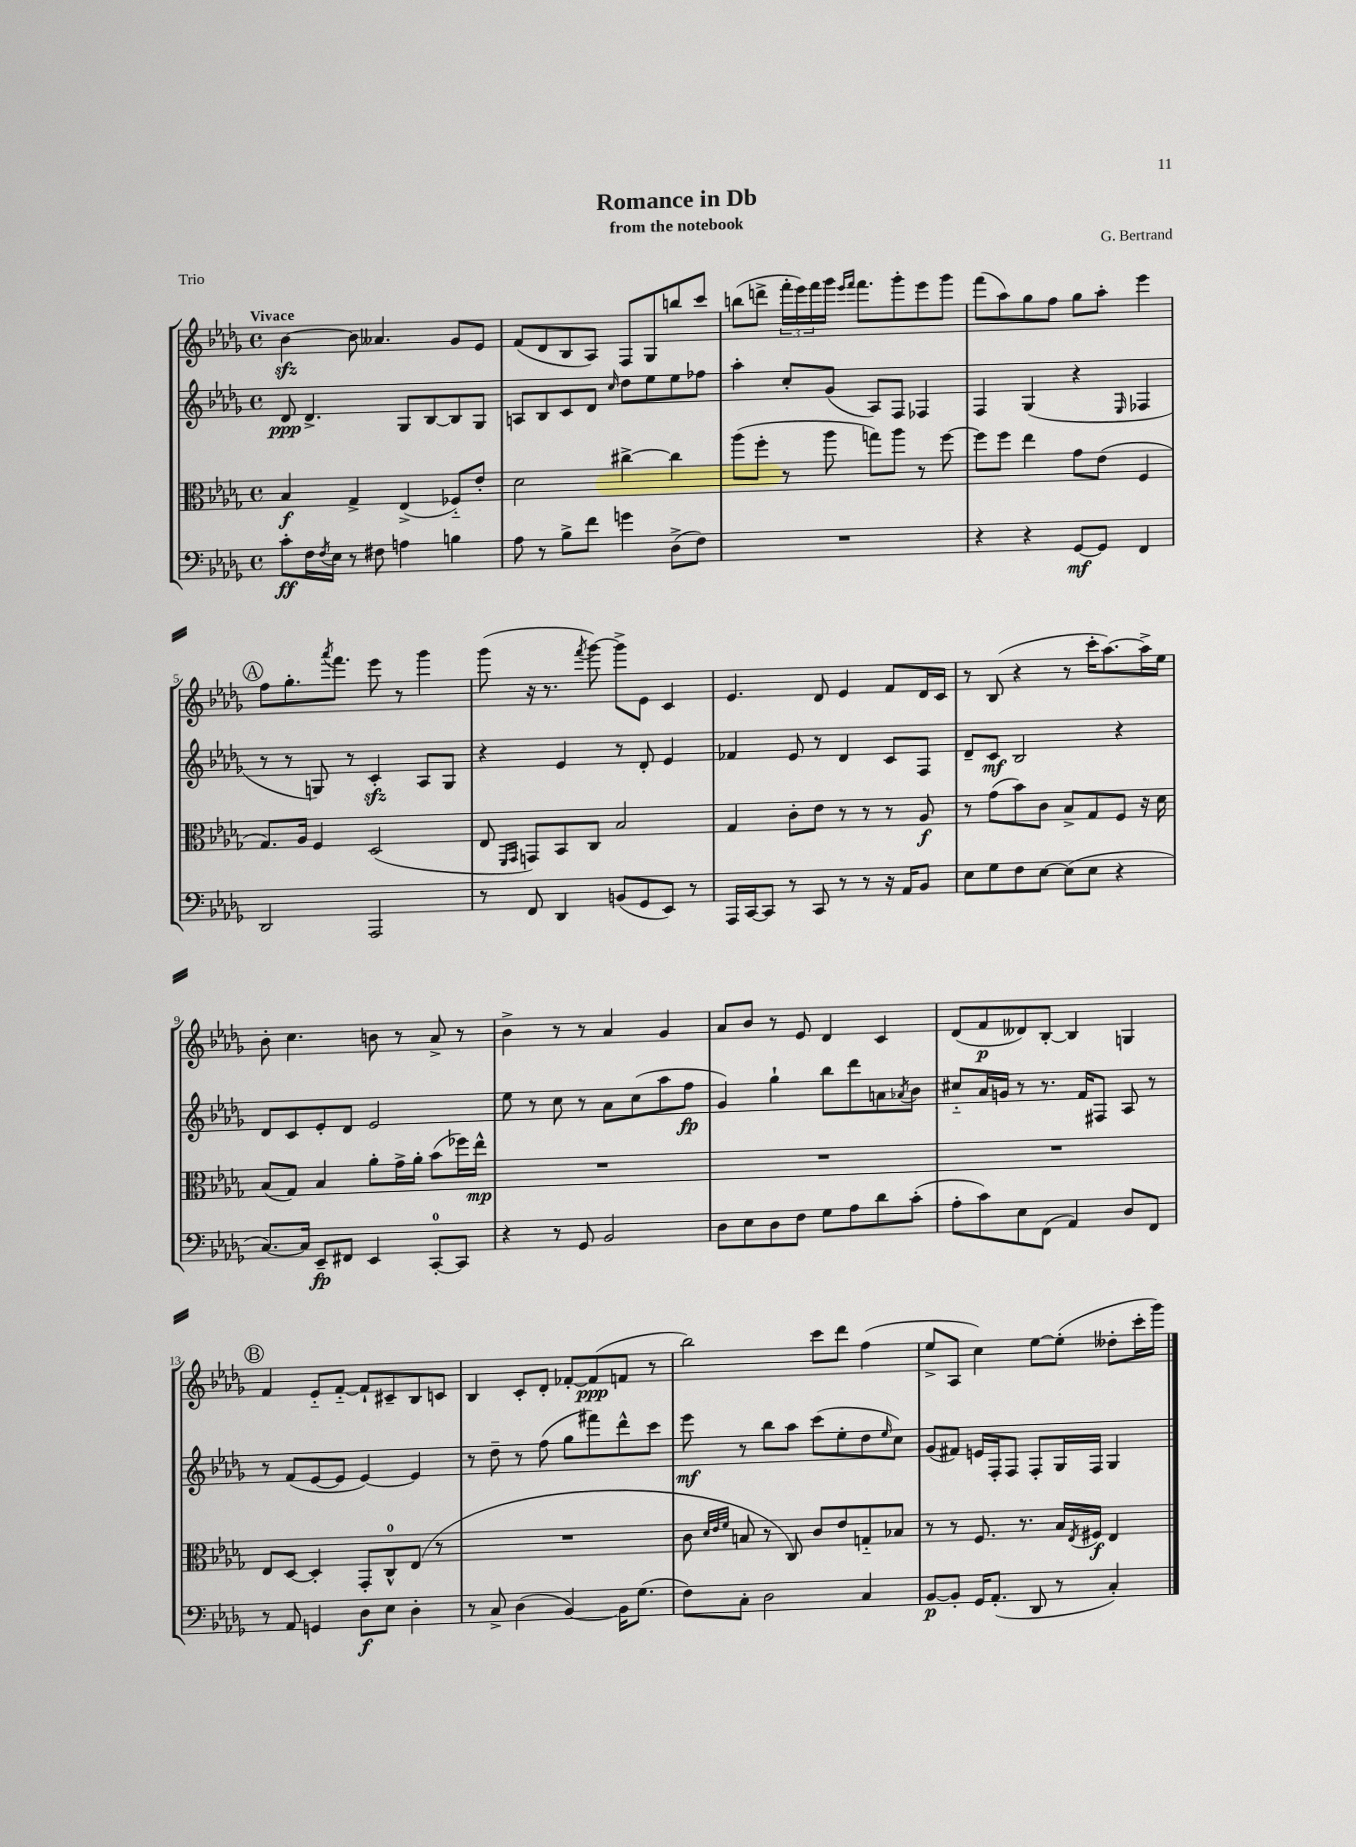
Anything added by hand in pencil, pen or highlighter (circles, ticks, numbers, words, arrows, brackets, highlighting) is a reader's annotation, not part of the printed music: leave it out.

**kern	**kern	**kern	**kern
*staff4	*staff3	*staff2	*staff1
*clefF4	*clefC3	*clefG2	*clefG2
*k[b-e-a-d-g-]	*k[b-e-a-d-g-]	*k[b-e-a-d-g-]	*k[b-e-a-d-g-]
*M4/4	*M4/4	*M4/4	*M4/4
*met(c)	*met(c)	*met(c)	*met(c)
8c'	4B-	8d-	[4b-
16F	.	4.d-^	.
8qF	.	.	.
16E-	.	.	.
8r	4G-^	.	8b-]
8F#	.	.	4.a--
4A	(4E-^	8G-	.
.	.	[8B-	.
4B	8F-'~)	8B-]	8g-
.	8e-'	8G-	8e-
=	=	=	=
8A-	2d-	8A	(8f
8r	.	8B-	8d-
8B-^	.	8c	8B-
8f	.	8d-	8A-)
.	.	16qqcc	.
4g	[4cc#^	8dd-	8F
.	.	8ee-	8G-
(8D-^	4cc#]	8ee-	8bb
8F)	.	8ff-	8ccc
=	=	=	=
1r	(8aa-	4aa-'	(8bb
.	8ff'	.	8ddd^
.	8r	8cc'	24fff'
.	.	.	24eee-)
.	.	.	24fff
.	8aa-	(8g-	16ggg-
.	.	.	16qqeee-
.	.	.	16qqfff
.	.	.	8.fff
.	8gg)	8A-)	.
.	8aa-	8F	8ggg-'
.	8r	4F-	8eee-
.	[8ff	.	8ggg-
=	=	=	=
4r	8ff]	4F	(8fff
.	8ff	.	8aa-)
4r	4ee-	(4G-	8gg-
.	.	.	8ff
[8GG-	8g-	4r	8gg-
8GG-]	(8e-	.	8aa-'
.	.	16qqE-	.
4FF	4F	4F-	4eee-
=	=	=	=
2DD-	8.G-)	8r	8ff
.	.	8r	8.gg-'
.	16A-	.	.
.	4F	8G)	.
.	.	.	8qaaa-
.	.	.	8.fff
.	.	8r	.
2AAA-	(2D-	4c'	8eee-
.	.	.	8r
.	.	8A-	4ggg-
.	.	8G	.
=	=	=	=
8r	8E-	4r	(8ggg-
.	16qqFF	.	.
.	16qqGG-	.	.
8FF	8GG)	.	16r
.	.	.	8.r
4DD-	8BB-	4e-	.
.	.	.	8qfff
.	8C	.	[8ggg-)
(8BB	2B-	8r	8ggg-^]
8GG-	.	8d-'	8e-
8EE-)	.	4e-	4c
8r	.	.	.
=	=	=	=
16AAA-	4G-	4f-	4.e-
[16CC	.	.	.
8CC]	.	.	.
8r	8c'	8e-	.
8CC	8e-	8r	8d-
8r	8r	4d-	4e-
8r	8r	.	.
16r	8r	8c	8f
16AA-	.	.	.
8BB-	8A-	8F	16d-
.	.	.	16c
=	=	=	=
8E-	8r	8d-~	8r
8G-	(8g-	8c	(8B-
8F	8b-)	2B-	4r
[8E-	8c	.	.
(8E-]	8B-^	.	8r
8E-	8G-	.	16ccc'
.	.	.	[8.aa-)
4r	8F	4r	.
.	16r	.	16aa-^]
.	16d-	.	16ee-
=	=	=	=
[8.C)	(8B-	8d-	8b-'
.	8G-)	8c	4.cc
16C]	.	.	.
8EE-~	4B-	8e-'	.
8FF#	.	8d-	.
4EE-	8a-'	2e-	8b
.	16g-^	.	8r
.	16a-'	.	.
[8CC'	(8b-	.	8a-^
8CC]	16ff-)	.	8r
.	16ee-^^	.	.
=	=	=	=
4r	1r	8ee-	4b-^
.	.	8r	.
8r	.	8cc	8r
8GG-	.	8r	8r
2BB-	.	8a-	4a-
.	.	(8cc	.
.	.	8aa-	4g-
.	.	8ff	.
=	=	=	=
8D-	1r	4g-)	8a-
8E-	.	.	8b-
8D-	.	4gg-`	8r
8F	.	.	8e-
8G-	.	8bb-	4d-
8A-	.	8ddd-	.
8d-	.	8a	4c
.	.	8qa-	.
(8c'	.	8b-	.
=	=	=	=
8A-'	1r	8cc#'~	(8d-
8c)	.	16a-	8f
.	.	16g	.
8E-	.	8r	8d--)
(8FF	.	8.r	[8B-'
4AA-)	.	.	4B-]
.	.	16f	.
.	.	8F#	.
8D-	.	8A-	4G
8FF	.	8r	.
=	=	=	=
8r	8E-	8r	4f
8AA-	[8D-	(8f	.
4GG	4D-']	[8e-	8e-'~
.	.	8e-]	[8f'~
8D-	8GG-'	[4e-)	8f`]
8E-	8C^^	.	8c#~
4D-'	(8E-	4e-]	8B-
.	8r	.	8c
=	=	=	=
8r	1r	8r	4B-
8C^	.	8dd-~	.
(4D-	.	8r	8c'
.	.	(8ff	8d-'
[4BB-)	.	8gg-	[8f-'
.	.	8fff#)	(8f-]
16BB-]	.	8ddd-^^	8f
(8.G-	.	.	.
.	.	8ccc	8r
=	=	=	=
8F)	8c	8eee-	2bb-)
.	32qqd-	.	.
.	32qqe-	.	.
.	32qqf	.	.
8C'	8B	8r	.
2D-	8r	8bb-	.
.	8C)	8aa-	.
.	8c	(8ccc	8ccc
.	8e-	8ee-'	8ddd-
4C	8G'~	8dd-	(4ff
.	.	16qqee-	.
.	8B-	8cc)	.
=	=	=	=
[8BB-	8r	(8g-	8ee-^
8BB-']	8r	8f#)	8A-
16GG-	8.F	16e	4cc)
(8.AA-'	.	16F'	.
.	.	8F	.
.	8.r	.	.
8DD-	.	8F'	[8ee-
8r	16B-	16G-	(8ee-']
.	8qE-	.	.
.	16F#	16F	.
4C')	4E-	4G-	8dd--'
.	.	.	16ccc'
.	.	.	16ggg-)
==	==	==	==
*-	*-	*-	*-
